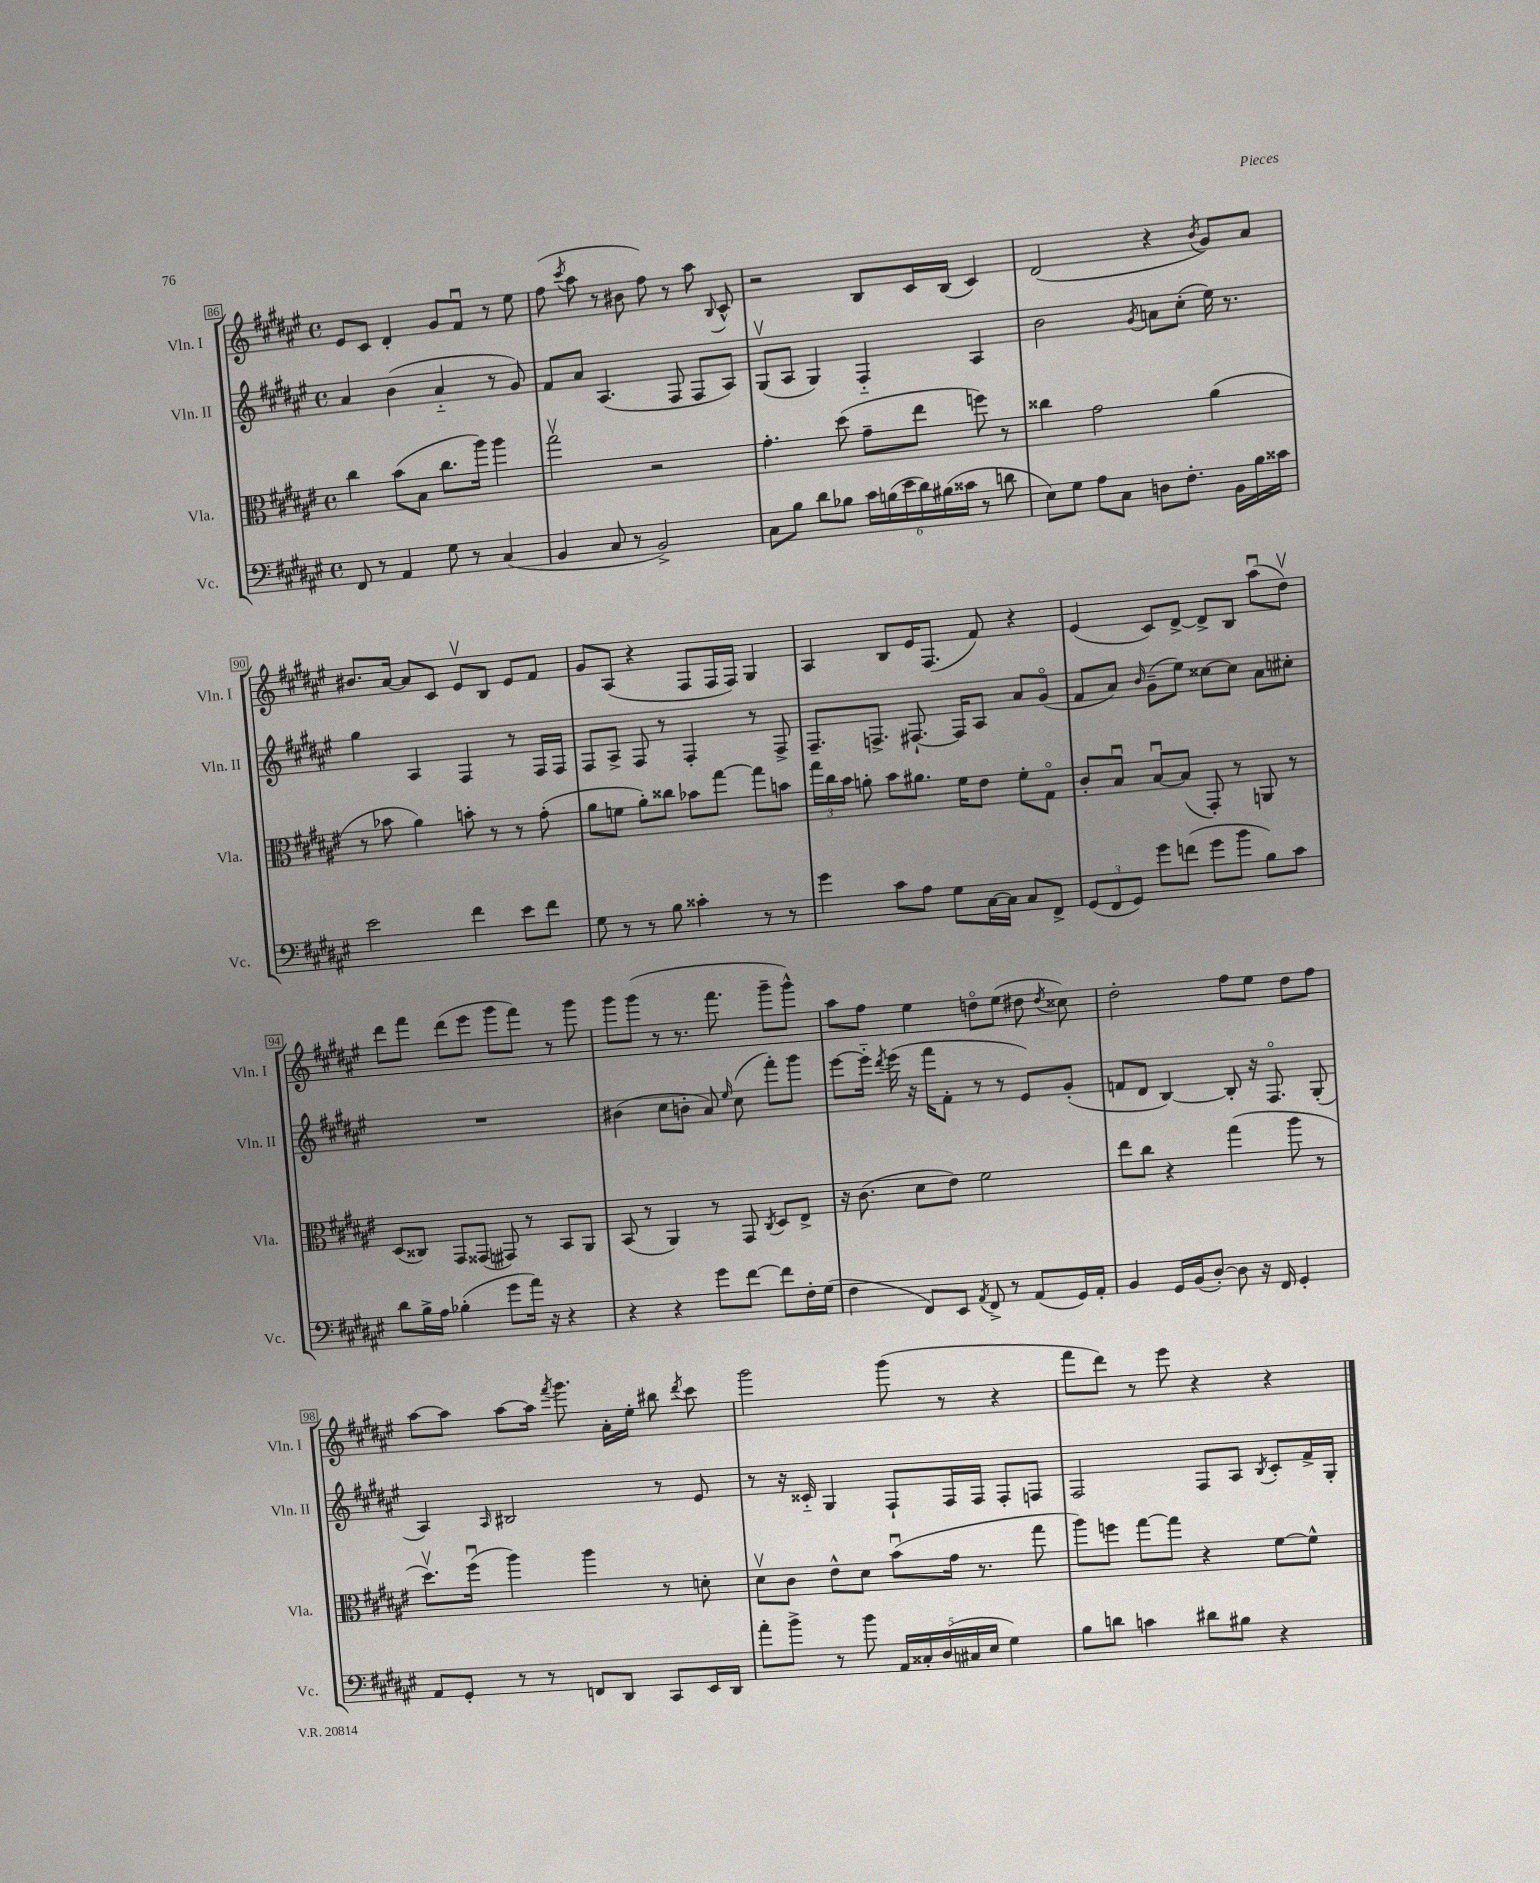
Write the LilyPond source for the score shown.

<<
\new StaffGroup <<
\new Staff = "s0" \with { instrumentName = "Vln. I" shortInstrumentName = "Vln. I" } {
    \clef treble \key fis \major \defaultTimeSignature \time 4/4
    \autoBeamOff eis'8[ cis'8] dis'4-. gis'8[ fis'8]\downbow r8 eis''8 |
    fis''8( \acciaccatura { cis'''8 } ais''8 r8 bis'8 fis''8) r8 ais''8 \appoggiatura { b8 } cis'8-^ |
    r2 b8[ cis'16 b16]( cis'4) |
    dis'2( r4 \acciaccatura { b'8 } gis'8[) ais'8] |
    bis'8.[ ais'16]~ ais'8[ cis'8] eis'8[\upbow b8] eis'8[ fis'8] |
    gis'8[ ais8]( r4 fis8[ fis16 fis16]) gis4 |
    ais4 b8[ eis'16 fis8.]( fis'8) r4 |
    eis'4( cis'8[) dis'8]~-> dis'8[-> b8] ais''8[\downbow( dis''8]\upbow) |
    dis'''8[ fis'''8] dis'''8[( eis'''8] gis'''8[ fis'''8]) r8 gis'''8 |
    gis'''8[ gis'''8]( r8 r8. fis'''8. gis'''8[-- gis'''8]-^) |
    ais''8[ fis''8] eis''4 d''8[\flageolet eis''8]( dis''8 \acciaccatura { dis''8 } cisis''8) |
    dis''2-. fis''8[ eis''8] dis''8[ fis''8] |
    ais''8[~ ais''8] ais''8[~ ais''16] \acciaccatura { fis'''8 } gis'''8. ais'16[-. eis''16]-. bis''8 \acciaccatura { dis'''8 } cis'''8 |
    gis'''2 gis'''8( r8 r4 |
    fis'''8[ dis'''8]) r8 eis'''8 r4 r4 \bar "|." |
}
\new Staff = "s1" \with { instrumentName = "Vln. II" shortInstrumentName = "Vln. II" } {
    \clef treble \key fis \major \defaultTimeSignature \time 4/4
    \autoBeamOff ais'4 b'4( ais'4-_ r8 gis'8) |
    fis'8[ ais'8] ais4.( fis8 fis8[ ais8]) |
    gis8[\upbow( ais8] gis4) fis4-_ ais4 |
    b'2 \acciaccatura { gis'8 } a'8[ cis''8]-.( eis''16) r8. |
    gis''4 ais4 fis4 r8 fis16[ fis16] |
    fis8[ ais8]-> fis8 r8 fis4-. r8 fis8-> |
    fis8.[-- f8.]-> fis8.~-! fis16[ ais8] ais'8[ gis'8]\flageolet( |
    fis'8[ ais'8]) \grace { b'16 } gis'8[--( eis''8]) cisis''8[~ cisis''8] ais'8[ cis''8]-. |
    R1 |
    bis'4( cis''8[ b'8]-. ais'8) \grace { eis''16 } cis''8( fis'''8[-.) gis'''8] |
    eis'''8[~ eis'''16]-_ \acciaccatura { dis'''8 } eis'''16( r16 fis'''16[ fis'8]-. r8 r8 eis'8[) gis'8]-.( |
    f'8[ dis'8] b4~) b8-. r16 fis8.\flageolet gis8-.( |
    ais4) \grace { ais16 } bis2 r8 eis'8 |
    r8 r16 cisis'16-_ gis4 fis8[-! fis16 fis16] fis8[-. f8] |
    fis2 fis8[ ais8] \acciaccatura { b8 } cis'8[-. fis'16-> gis16]-. \bar "|." |
}
\new Staff = "s2" \with { instrumentName = "Vla." shortInstrumentName = "Vla." } {
    \clef alto \key fis \major \defaultTimeSignature \time 4/4
    \autoBeamOff cis''4 b'8[( b8] cis''8.[ ais''16]) ais''4 |
    gis''2\upbow r2 |
    gis'4.-. dis''8( gis'8[-- eis''8] f''8) r8 |
    cisis''4 gis'2 ais'4( |
    r8 bes'8 ais'4) b'8-. r8 r8 gis'8-.( |
    ais'8[ f'8] ais'8[-.) cisis''8] bes'8[ gis''8]~ gis''8[ b'8] |
    \tuplet 3/2 { gis''16[ cis''16 b'16] } a'8-. b'8[ ais'8.] fis'16[ eis'8] fis'8[-. gis8]\flageolet |
    cis'8[-. b8]\downbow b8[~\downbow b8]( gis,8-.) r8 a,8 r8 |
    dis8[( cisis8]) gis,8[ gisis,8]( gis,8) r8 b,8[ ais,8] |
    b,8( r8 ais,4) r8 gis,8 \acciaccatura { cis8 } dis8[ eis8]-> |
    r16 cis'8.( dis'8[ eis'8]) fis'2 |
    eis''8[ cis''8] r4 gis''4( ais''8 r8 |
    dis''8.[\upbow) fis''16]\downbow( ais''4) ais''4 r8 d'8-. |
    dis'8[\upbow cis'8] eis'8[-^ dis'8] b'8[\downbow( gis'16] r8. gis''8 |
    ais''8[) f''8] gis''8[~ gis''8] r4 fis'8[~ fis'8]-^ \bar "|." |
}
\new Staff = "s3" \with { instrumentName = "Vc." shortInstrumentName = "Vc." } {
    \clef bass \key fis \major \defaultTimeSignature \time 4/4
    \autoBeamOff fis,8 r8 ais,4 gis8 r8 cis4( |
    b,4 cis8 r8 b,2->) |
    cis8[ b8] dis'8[ bes8] \tuplet 6/4 { cis'16[ b16( eis'16 dis'16) bis16( cisis'16] } r8 d'8 |
    eis8[) gis8] ais8[ cis8] d8[ fis8.]-. b,16[ b16 cisis'16] |
    eis'2 fis'4 eis'8[ fis'8] |
    gis8 r8 r8 b8 cisis'4-. r8 r8 |
    gis'4 cis'8[ ais8] gis8[ cis16~ cis16] cis8[ fis,8]-> |
    \tuplet 3/2 { gis,8[( fis,8 gis,8]) } gis'8[ f'8]( gis'8[ b'8] b8[) cis'8] |
    dis'8[ b16-> ais16] bes4-.( gis'8[ ais'16]) r16 r4 |
    r4 r4 gis'8[ fis'8]~ fis'8[ fis16-. gis16]( |
    fis4 fis,8[) eis,8] \acciaccatura { ais,8 } fis,8-> r8 ais,8[( gis,16) ais,16]-. |
    b,4 gis,16[ b,16( dis8]~-.) dis8 r16 fis,16 gis,4-. |
    ais,8[ gis,8]-. r8 r8 f,8[ dis,8] cis,8[ eis,16 dis,16] |
    ais'8[-. b'8]-> r8 b'8 \tuplet 5/4 { ais,16[ cisis16-. dis16( cis16 eis16] } gis4) |
    b8[ d'8] c'4 dis'8[ bis8] r4 \bar "|." |
}
>>
>>
\layout { \context { \Score currentBarNumber = #86 \override BarNumber.stencil = #(make-stencil-boxer 0.1 0.3 ly:text-interface::print) } }
